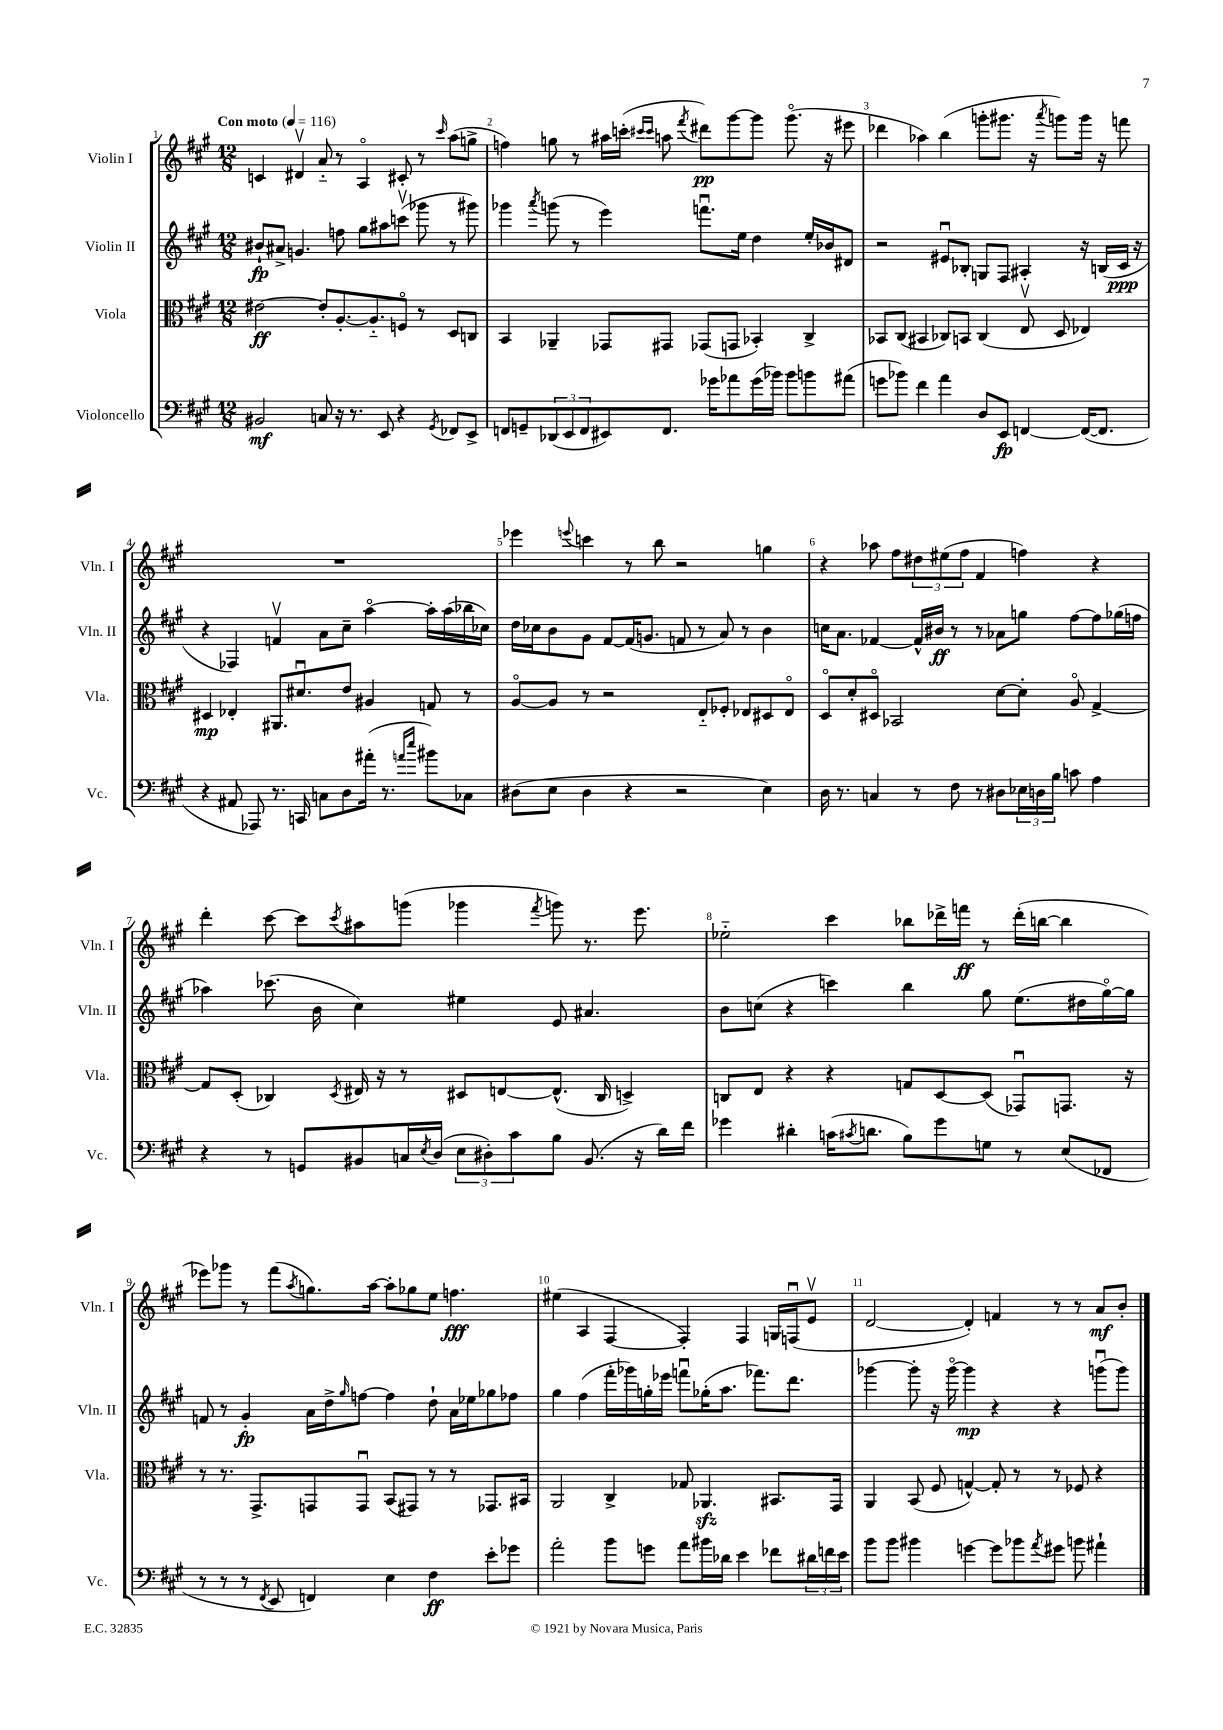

**kern	**kern	**kern	**kern
*staff4	*staff3	*staff2	*staff1
*clefF4	*clefC3	*clefG2	*clefG2
*k[f#c#g#]	*k[f#c#g#]	*k[f#c#g#]	*k[f#c#g#]
*M12/8	*M12/8	*M12/8	*M12/8
*MM116	*MM116	*MM116	*MM116
2BB#/	[2e#\	8b#`/L	4c/
.	.	8a#^/J	.
.	.	4.g/	4d#v/
8C/	8e#'/]L	.	8a'~/
16r	[8.A'/	8ff\	8r
8.r	.	.	.
.	.	8gg#\L	4Ao/
.	8.A'~/]	.	.
8EE/	.	8aa#\	.
4r	8Fo/J	(8cccv\J	8c#'/
.	8r	8ggg-\	8r
8qGG#/	.	.	16qqccc#/
8FF-/L	8D/L	8r	(8aa\L
8EE^/J	8C/J	8ggg#\)	8gg^\J
=	=	=	=
8FF/L	4BB/	4ggg-\	4ff\)
8GG~/	.	.	.
.	.	8qaaa/	.
(12DD-/	4AA-~/	(8ggg\	8gg\
12EE/	.	.	.
.	.	8r	8r
12FF/	.	.	.
8EE#/)	8GG-/L	4eee\)	16aa#\LL
.	.	.	(16ccc'\JJ
.	.	.	16qqccc#/LL
.	.	.	16qqccc#/JJ
8.FF/J	8GG#/J	.	8aa\
.	.	.	8qfff#/
.	(8GG-/L	8.fffu\L	8ddd#\L)
16g-\LK	.	.	.
8a-\	8GG/J	.	[8ggg#\
.	.	16ee\Jk	.
(16g-\L	4BB-'/)	4dd\	8ggg#\]J
16b-\JJ)	.	.	.
8b-\L	.	.	(8.ggg#o\
8b\	4C#^/	16ee'/LL	.
.	.	16b-/J	16r
(8a#\J	.	8d#/J	8eee#\
=	=	=	=
8g\L	8BB-/L	2r	4ddd-\
8b-\J)	(8C#/J	.	.
4f#\	4BB#/	.	4aa-\)
4a\	8C-/L)	8e#u/L	(4bb\
.	8BB/J	8B-'/J	.
8D/L	(4C-/	8G/L	8ggg'\L
8EE/J	.	8F#/J	8.ggg#\J
[4FF/	8Ev/	4A#'/	.
.	.	.	16r
.	.	.	8qaaa/
.	8D/	.	8ggg\L)
(16FF/_LK	4E-/)	16r	16ggg\Jk
8.FF/]J	.	(16B/LL	16r
.	.	16c#/JJ	8fff\
.	.	16r	.
=	=	=	=
4r	4D#/	4r	1.r
8AA#/	4E-'/	4F-/)	.
8AAA-/)	.	.	.
8.r	8.AA#/L	4fv/	.
16CC/	8.d#u/	.	.
8C\L	.	8a\L	.
8D\	8e/J	8cc#~\J	.
(16a#'\Jk	4A#/	[4aao\	.
8.r	.	.	.
16qqa/LL	.	.	.
16qqee/JJ	.	.	.
8b#\L)	8G/	16aa'\]LL	.
.	.	(16aa\	.
8C-\J	8r	16bb-\	.
.	.	16cc-\JJ)	.
=	=	=	=
(8D#\L	[8Ao/L	16dd\LL	4eee-\
.	.	16cc-\J	.
8E\J	8A/]J	8b\	.
.	.	.	8qqeee/
4D#\	8r	8g#\J	4ccc\
.	2r	[8f#/L	.
4r	.	(16f#/]K	8r
.	.	8.g/J	.
.	.	.	8bb\
2r	.	8f/	2r
.	8E'~/L	8r	.
.	8F-'/J	8a/)	.
.	8E-/L	8r	.
4E\)	8D#/	4b\	4gg\
.	8E-o/J	.	.
=	=	=	=
16D\	8Do/L	16cc\LK	4r
8.r	.	8.a\J	.
.	8d'/	.	.
4C/	8D#o/J	[4f-/	8aa-\
.	2BB-/	.	8ff#\L
8r	.	16f-^^/]LL	12dd#\
.	.	16b#/JJ	.
.	.	.	(12ee#\
8F#\	.	8r	.
.	.	.	12ff#\J
8r	.	8r	4f#/
8D#\L	[8d\L	8a-\L	.
24E-\L	8d'\]J	8gg\J	4ff\)
24D\	.	.	.
24B\JJ	.	.	.
8c\	8Ao/	[8ff#\L	.
4A\	[4G#^/	8ff#\]	4r
.	.	(16gg-\L	.
.	.	16ff\JJ	.
=	=	=	=
4r	8G#/]L	4aa-\)	4ddd'\
.	(8D'/J	.	.
8r	4C-/)	(8.ccc-\	[8ccc#\
8GG/L	.	.	8ccc#\]L
.	.	16b\	.
.	8qD/	.	8qccc#/
8BB#/	16E#/	4cc#\)	8aa#\
.	16r	.	.
16C/L	8r	.	(8ggg\J
8qE/	.	.	.
(16D/JJ	.	.	.
12E\L	8D#/L	4ee#\	4ggg-\
12D#'\)	.	.	.
.	[8E/	.	.
12c#\	.	.	.
.	.	.	8qfff#/
8B\J	(8.E^^/]J	8e/	8ggg\)
(8.BB#/	.	4.a#/	8.r
.	16C-/	.	.
.	4D^/)	.	.
16r	.	.	8.eee\
16d\LL)	.	.	.
16f#\JJ	.	.	.
=	=	=	=
4g-\	8C/L	8b\L	2ee-'~\
.	8E/J	(8cc\J	.
4d#'\	4r	4r	.
(16c\LK	4r	4ccc\)	4ccc#\
8qc#/	.	.	.
8.d\J	.	.	.
8B\L)	8G/L	4bb\	8bb-\L
8g-\	[8D/	.	16ddd-^\L
.	.	.	16fff\JJ
8G\J	(8D/]J	8gg#\	8r
8r	8GG-u/L)	(8.ee\L	(16ddd-'\LL
.	.	.	[16bb\JJ
(8E/L	8.GG/J	.	4bb\]
.	.	16dd#\L	.
8FF-/J	.	[16gg#o\)	.
.	16r	16gg#\]JJ	.
=	=	=	=
8r	8r	8f/	8eee-\L)
8r	8.r	8r	8ggg-\J
8r	.	4g#'/	8r
.	8.GG#^/L	.	.
8qFF#/	.	.	.
8EE/	.	.	(8fff#\L
.	.	.	8qaa/
4FF/)	8GG/	16a\LL	8.gg\)
.	.	16dd^\J	.
.	.	16qqgg#/	.
.	8GGu/J	[8ff\J	.
.	.	.	[16aa\Jk
4E\	(8BB/L	4ff\]	8aa'\]L
.	8GG#/J)	.	8gg-\
4F#\	8r	8dd`\	8ee\J
.	8r	16a\LL	4.ff\
.	.	16ee-\J	.
8e'\L	8.GG-/L	8gg-\	.
8g-\J	.	8ff-\J	.
.	16BB#/Jk	.	.
=	=	=	=
2a'\	2AA/	4gg#\	(4ee#\
.	.	(4ff#\	4A/
8b\L	4C#^/	16fff#'\LL	[4F#/
.	.	16ggg-\)	.
8g\J	.	16gg'\	.
.	.	16eee-\JJ	.
8a\L	8G-/	8fffu\L	4F#'/])
16b#\L	4.AA-/	(16gg-'\K	.
16d-\JJ	.	8.aa\J	.
4e\	.	.	4F#/
.	.	8.fff-\L)	.
8f-\L	8.BB#/L	.	16G/LL
.	.	8.ddd\J	(16Fu/J
24d#\L	.	.	8ev/J
24f\	.	.	.
.	16GG#/Jk	.	.
24e\JJ	.	.	.
=	=	=	=
8b\L	4AA/	[4ggg-\	[2d/
8b\J	.	.	.
4b#\	(8BB/	8ggg-'\]	.
.	8F#/	16r	.
.	.	[16ggg-o\	.
[4g\	[4G^^/)	4ggg-\]	4d'/])
8g\]L	8G'/]	4r	4f/
8b-\	8r	.	.
8qa/	.	.	.
8g#\J	8r	4r	8r
8b\	8F-/	.	8r
4a#`\	4r	(8gggu\L	8a/L
.	.	8ggg\J)	8b'/J
==	==	==	==
*-	*-	*-	*-
